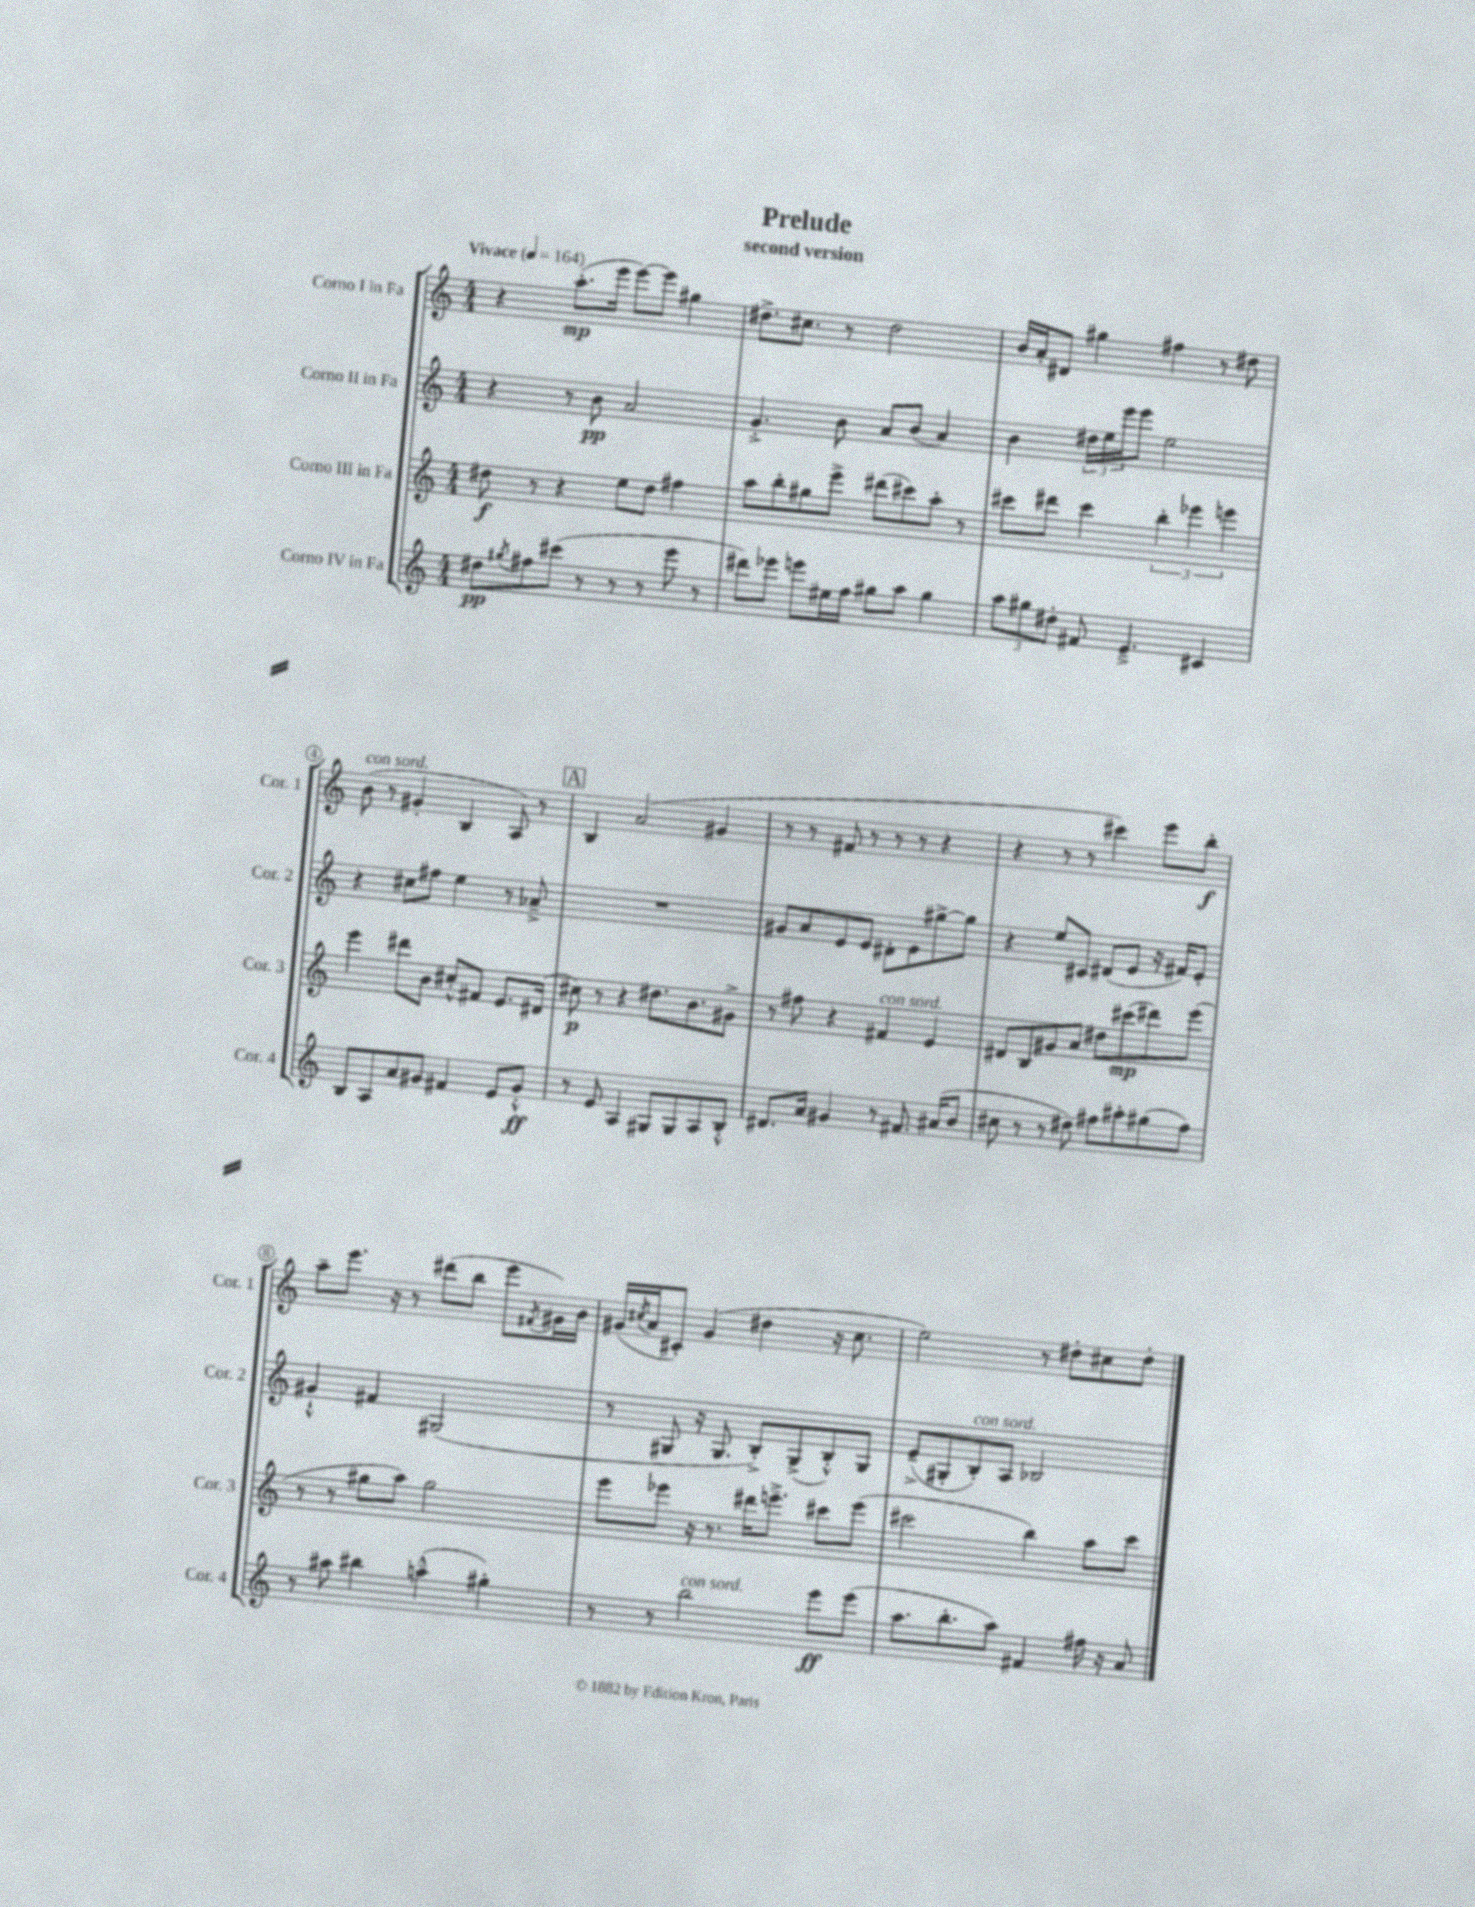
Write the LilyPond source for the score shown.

\header { title = "Prelude" subtitle = "second version" }
<<
\new StaffGroup <<
\new Staff = "s0" \with { instrumentName = "Corno I in Fa" shortInstrumentName = "Cor. 1" } {
    \clef treble \key c \major \numericTimeSignature \time 4/4 \tempo "Vivace" 4 = 164
    r4 a''8.-.\mp( e'''16 e'''8~) e'''8 gis''4 |
    dis''8.-> cis''8. r8 dis''2 |
    b'16 a'16-. dis'8 gis''4 fis''4 r8 dis''8 |
    b'8^\markup { \italic "con sord." }( r8 gis'4-. b4 a8) r8 |
    \mark \markup { \box "A" } b4 a'2( gis'4 |
    r8 r8 fis'8 r8 r8 r8 r4 |
    r4 r8 r8 cis'''4) e'''8 b''8-.\f |
    a''8-- e'''8. r16 r8 dis'''8( b''8 e'''8 \acciaccatura { fis'8 } gis'16) b'16 |
    gis'16( \acciaccatura { cis''8 } a'16 cis'8-.) gis'4( dis''4 r16 cis''8. |
    e''2) r8 dis''8-. cis''8 dis''8-. \bar "|." |
}
\new Staff = "s1" \with { instrumentName = "Corno II in Fa" shortInstrumentName = "Cor. 2" } {
    \clef treble \key c \major \numericTimeSignature \time 4/4
    r4 r8 b'8\pp a'2 |
    g'4.-.-> b'8 a'8 b'8( a'4) |
    b'4 \tuplet 3/2 { dis''16 e''16 e'''16 } e'''8 e''2 |
    r4 cis''8 fis''8 e''4 r8 aes'8---> |
    \mark \markup { \box "A" } R1 |
    gis'8 a'8 e'8 e'8 dis'8-. e'8 gis''8~-> gis''8 |
    r4 e''8 cis'8 dis'8( e'8 r16 fis'16) e'8-. |
    gis'4-!-^ fis'4 gis2( |
    r8 gis8 r16 gis8. b8-.->) gis8->( b8-.-^) gis8 |
    e'8--->( gis8-. b8-.^\markup { \italic "con sord." }) a8 bes2 \bar "|." |
}
\new Staff = "s2" \with { instrumentName = "Corno III in Fa" shortInstrumentName = "Cor. 3" } {
    \clef treble \key c \major \numericTimeSignature \time 4/4
    dis''8\f r8 r4 e''8 dis''8 fis''4 |
    a''8 b''8-. gis''8 e'''8-> dis'''8( cis'''8) a''8-. r8 |
    cis'''8 dis'''8 cis'''4 \tuplet 3/2 { b''4-. ees'''4 e'''4 } |
    e'''4 dis'''8 b'8 cis''8-.-^ fis'8 e'8. dis'16( |
    \mark \markup { \box "A" } cis''8\p) r8 r4 dis''8. b'8. gis'8-> |
    r8 fis''8 r4 fis'4^\markup { \italic "con sord." } e'4 |
    dis'8 b8 gis'8 a'8 dis''8 cis'''8\mp( dis'''8) e'''8( |
    r8 r8 gis''8 a''8) gis''2 |
    e'''8 ees'''8 r16 r8. dis'''16 e'''8.---> cis'''8 e'''8( |
    cis'''2 b''4) a''8 cis'''8 \bar "|." |
}
\new Staff = "s3" \with { instrumentName = "Corno IV in Fa" shortInstrumentName = "Cor. 4" } {
    \clef treble \key c \major \numericTimeSignature \time 4/4
    dis''8\pp \acciaccatura { gis''8 } fis''8 cis'''8( r8 r8 r8 e'''8 r8 |
    dis'''8) ees'''8 e'''8 eis''16 f''16 gis''8 a''8 gis''4 |
    \tuplet 3/2 { a''8 gis''8 dis''8-. } fis'8 e'4.---> cis'4 |
    b8 a8 a'8 gis'8 fis'4 e'8 gis'8-.-^\ff |
    \mark \markup { \box "A" } r8 e'8 a4 gis8 gis8 a8 b8-.-^ |
    dis'8. a'16 gis'4 r8 fis'8. ais'16( b'8 |
    cis''8 r8 r8 dis''8) fis''8 ais''8-. gis''8( fis''8) |
    r8 ais''8 bis''4 a''4---^( gis''4-.) |
    r8 r8 b''2^\markup { \italic "con sord." } e'''8\ff e'''8( |
    a''8. b''8.-. a''8) fis'4 fis''16 r16 a'8 \bar "|." |
}
>>
>>
\layout { \context { \Score \override BarNumber.stencil = #(make-stencil-circler 0.1 0.3 ly:text-interface::print) } }
